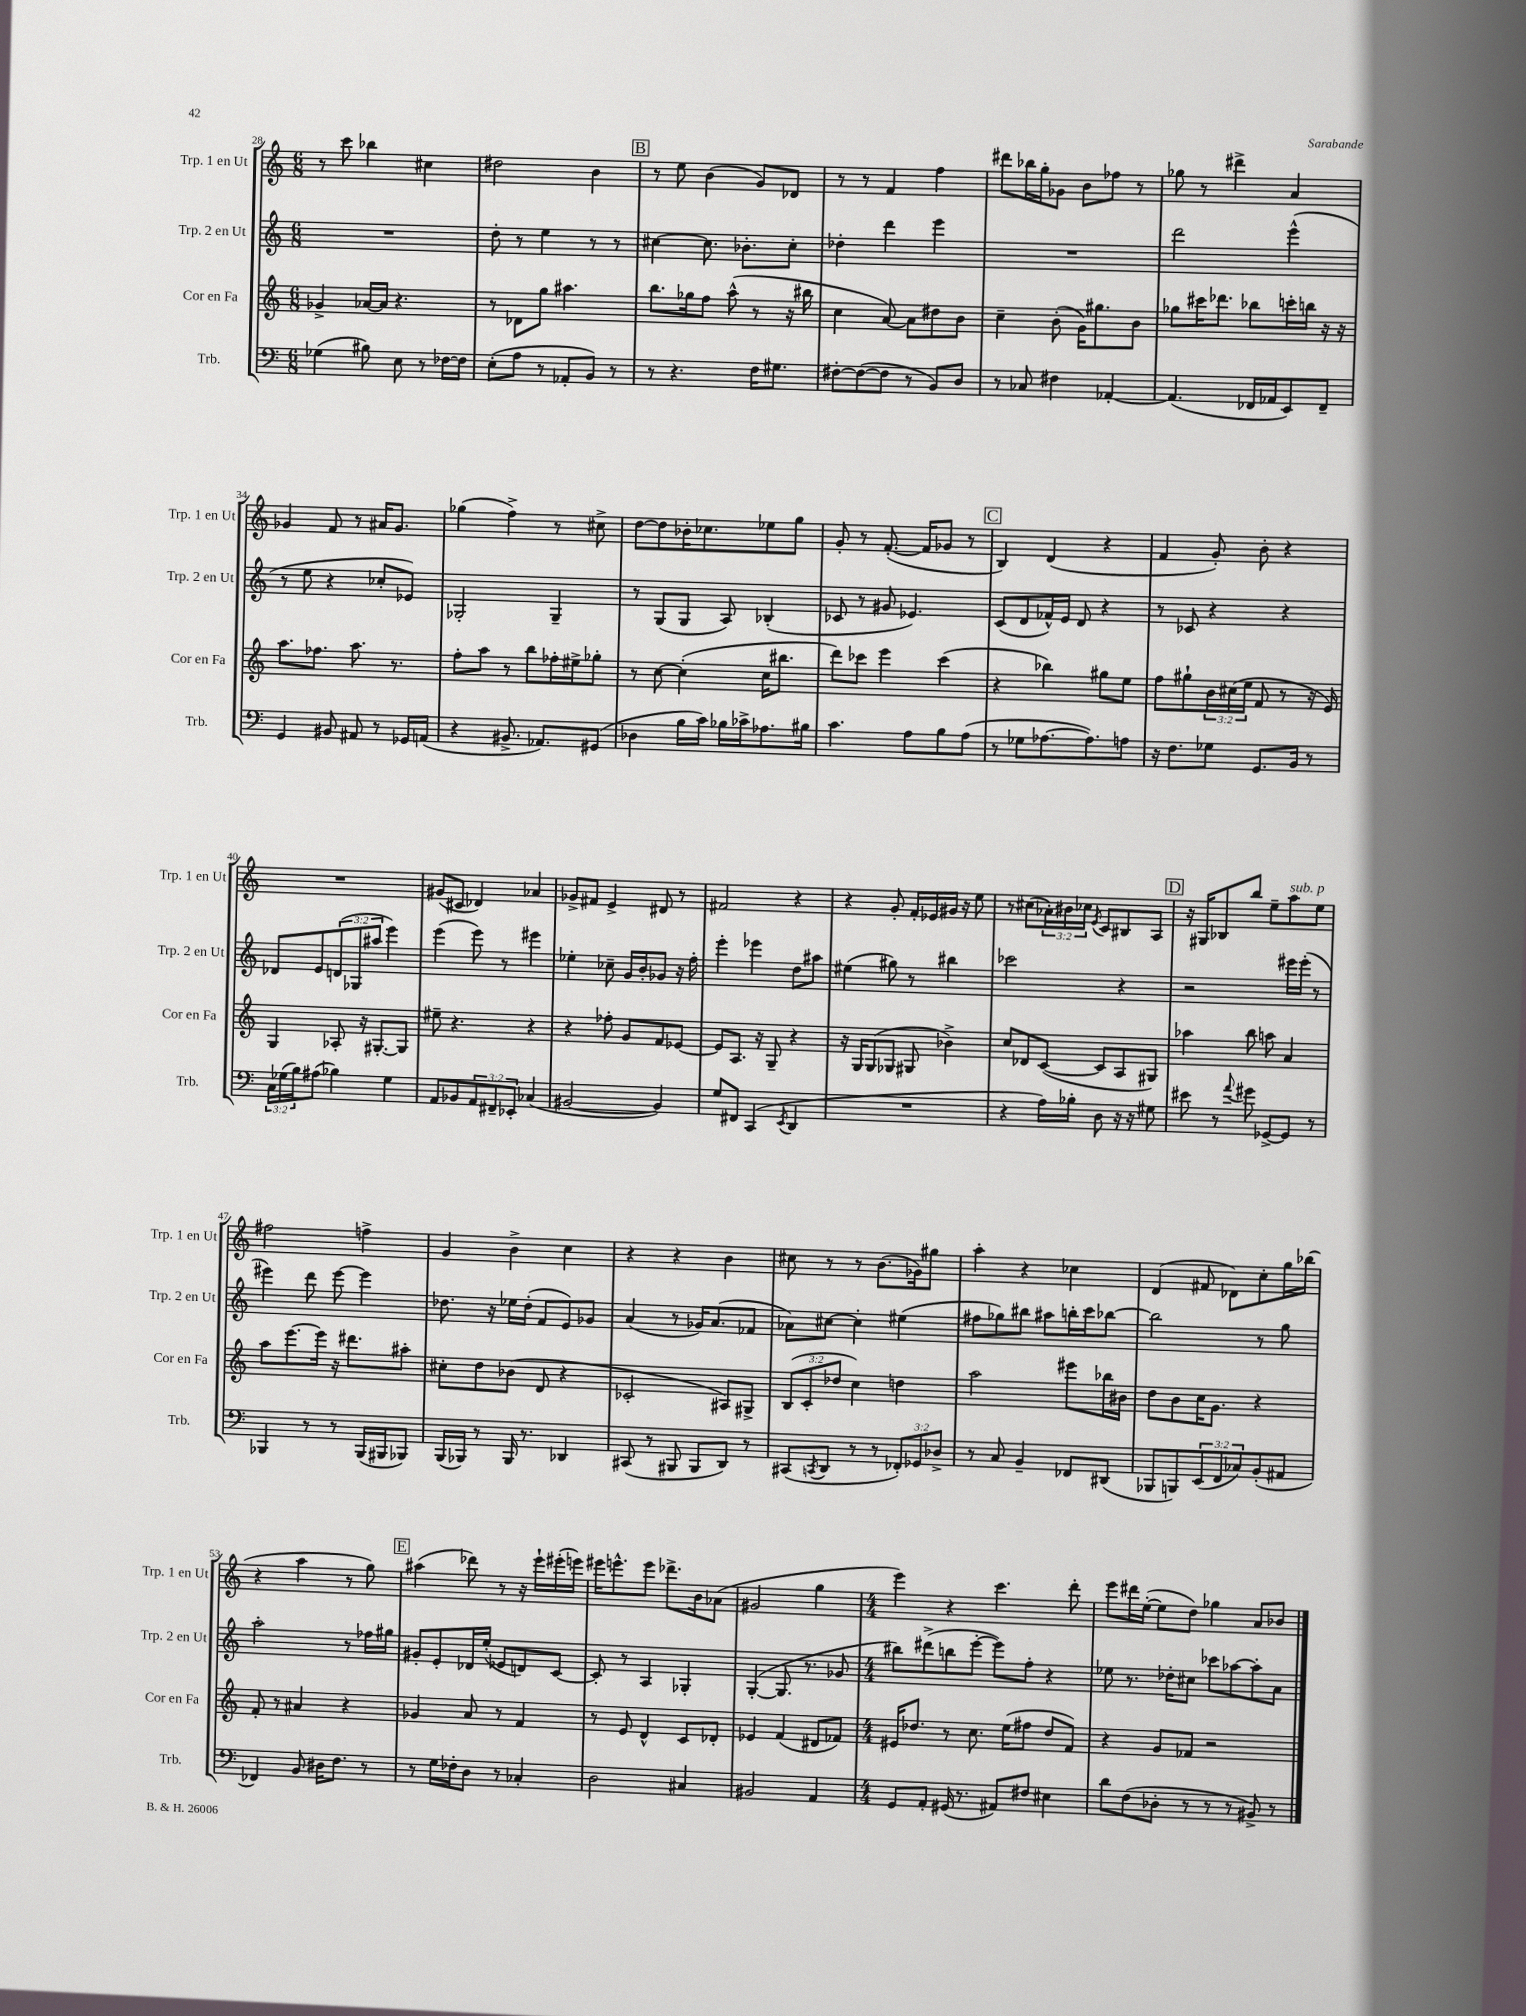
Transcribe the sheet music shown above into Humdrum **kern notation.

**kern	**kern	**kern	**kern
*part4	*part3	*part2	*part1
*staff4	*staff3	*staff2	*staff1
*I"Trb.	*I"Cor en Fa	*I"Trp. 2 en Ut	*I"Trp. 1 en Ut
*I'Trb.	*I'Cor en Fa	*I'Trp. 2 en Ut	*I'Trp. 1 en Ut
*clefF4	*clefG2	*clefG2	*clefG2
*k[]	*k[]	*k[]	*k[]
*M6/8	*M6/8	*M6/8	*M6/8
=28	=28	=28	=28
(4G-X\	4g-X^/	2.r	8r
.	.	.	8ccc\
8B#X\)	[16a-X/LL	.	4bb-X\
.	16a-/JJ]	.	.
8E\	4.r	.	.
8r	.	.	4cc#X\
[16F-X\LL	.	.	.
16F-\JJ]	.	.	.
=29	=29	=29	=29
(8E'\L	8r	8dd'\	2dd#X\
8A\J	8d-X\L	8r	.
8r	8gg\J	4ee\	.
8AA-X'/L	4.aa#X\	.	.
8BB/J)	.	8r	4b\
8r	.	8r	.
!!LO:REH:place=s1:t=B
=30	=30	=30	=30
8r	8.bb\L	[4cc#X\	8r
4.r	.	.	8ee\
.	16gg-X\k	.	.
.	8ff\J	8.cc#\]	(4b\
.	(8aa^^\	.	.
.	.	8.b-X'\L	.
16F\KL	8r	.	8g/L)
8.G#X\J	.	.	.
.	16r	8cc#'\J	8d-X/J
.	16bb#X\	.	.
=31	=31	=31	=31
[8F#X'\L	4cc\	4dd-X'\	8r
(8F#\_	.	.	8r
8F#\J]	[8a/)	4ddd\	4f/
8r	8a\L]	.	.
8BB/L)	8dd#X\	4eee\	4ff\
8D/J	8b\J	.	.
=32	=32	=32	=32
8r	4cc~\	2.r	8ddd#X\L
8C-X/	.	.	16bb-X\L
.	.	.	16gg'\J
4F#X\	(8b'\	.	8g-X\J
.	16g\KL)	.	8b\L
.	8.gg#X\	.	.
[4AA-X'/	.	.	8ff-X\J
.	8b\J	.	8r
=33	=33	=33	=33
(4.AA-/]	8gg-X\L	2ddd\	8gg-X\
.	16ccc#X\K	.	8r
.	8.ddd-X\J	.	.
.	.	.	4ddd#X^\
16FF-X/LL	8bb-X\L	.	.
16AA-X/J	.	.	.
8EE/)	16cccn'\L	(4eee^^\	4a/
.	16bbn\JJ	.	.
8FF-~/J	16r	.	.
.	16r	.	.
!!LO:LB:g=z
=34	=34	=34	=34
4GG/	8.aa\L	8r	4g-X/
.	.	8ee\	.
.	8.ff-X\J	.	.
8BB#X/	.	4r	8f/
8AA#X/	8.aa\	.	8r
8r	.	8cc-X'/L	16a#X/KL
.	8.r	.	8.g-/J
16GG-X/LL	.	8e-X/J)	.
(16AAn/JJ	.	.	.
=35	=35	=35	=35
4r	8ff'\L	2G-X'/	(4gg-X\
.	8aa\J	.	.
8.BB#X^/	8r	.	4ff^\)
.	8bb\L	.	.
8.AA-X/L)	.	.	.
.	16ff-X'\L	4G-~/	8r
.	16ee#X^\J	.	.
(8GG#X/J	8gg-X'\J	.	8cc#X^\
=36	=36	=36	=36
4D-X\	8r	8r	[8dd\L
.	[8cc\	(8G/L	8dd\]
16B\LL	(4cc'\]	8G/J	16b-X'\K
16c\JJ)	.	.	8.cc-X\
16B-X\LL	.	8A/)	.
16c-X^\J	.	.	.
8.A-X\	16cc\KL	(4B-X'/	8ee-X\
.	8.bb#X\J	.	.
.	.	.	8gg\J
16B#X\Jk	.	.	.
=37	=37	=37	=37
4.c\	8ddd\L)	8c-X/	8g'/
.	8ccc-X\J	8r	8r
.	4eee\	8g#X/	([8.f'/
8A\L	.	4.e-X/)	.
.	.	.	16f/KL]
8B\	(4ccc-\	.	8g-X/J
(8A\J	.	.	8r
!!LO:REH:place=s1:t=C
=38	=38	=38	=38
8r	4r	(8c/L	4B/)
8G-X\L	.	8d/	.
[8.A-X\	4bb-X\)	16f-X^^/L)	(4d/
.	.	16e/JJ	.
.	.	8d/	.
8.A-\])	.	.	.
.	8gg#X\L	4r	4r
8An\J	8ee\J	.	.
=39	=39	=39	=39
16r	8ff\L	8r	4f/
8.F\L	.	.	.
.	8gg#X`\	8c-X/	.
8G-X\J	24b\L	4r	8g'/)
.	(24cc#X\	.	.
.	24ee\JJ	.	.
8.GG/L	8f/	.	8b'\
.	8r	4r	4r
16BB/Jk	.	.	.
8r	16r	.	.
.	16e/)	.	.
!!LO:LB:g=z
=40	=40	=40	=40
24C\LL	4G/	8d-X/L	2.r
(24G-X\	.	.	.
24B\J)	.	.	.
(8A#X\J	.	8e/	.
4B-X\)	8A-X'/	(12dn/	.
.	.	12G-X/	.
.	16r	.	.
.	.	12aa#X/J	.
.	[8.G#X'/L	.	.
4G-\	.	4eee\)	.
.	8G#/J]	.	.
=41	=41	=41	=41
8AA/L	8ee#X~\	(4eee\	(8g#X/L
8BB-X/	4.r	.	8c#X/J
12AA/	.	8eee\)	4d-X/)
12FF#X~/	.	.	.
.	.	8r	.
12EE-X'/J	.	.	.
(4C-X/	4r	4eee#X\	4a-X/
=42	=42	=42	=42
[2BB#X/	4r	4ee-X'\	8g-X^/L
.	.	.	8f#X/J
.	8ff-X'\	8cc-X~\	4e^/
.	8g/L	16g/LL	.
.	.	16b'/J	.
4BB#/])	8f/	8g-X/J	8d#X/
.	[8e-X/J	16r	8r
.	.	16ff'\	.
=43	=43	=43	=43
8G/L	8e-/L]	4eee'\	2f#X/
8FF#X/J	8.A/J	.	.
(4CC/	.	4eee-X\	.
.	16r	.	.
.	8G~/	.	.
8qEE/	.	.	.
4DD/	4r	8dd\L	4r
.	.	8aa#X\J	.
=44	=44	=44	=44
2.r	16r	(4ee#X\	4r
.	16G/KL	.	.
.	(8G/	.	.
.	8G-X/J	8gg#X\)	8g'/
.	8G#X/	8r	16f'/LL
.	.	.	16e-X/
.	4b-X^\)	4bb#X\	16g#X/JJ
.	.	.	16r
.	.	.	8ee\
=45	=45	=45	=45
4r	8cc/L	2ccc-X\	8r
.	8d-X/	.	(8cc#X\L
16A\LL)	([8c/J	.	24a-X'\L)
.	.	.	24b#X\
16B-X'\JJ	.	.	.
.	.	.	24cc-X\JJ
.	.	.	8qe/
8D\	8c/L]	.	8c/L
16r	8A/	4r	8B#X/
16r	.	.	.
8G#X\	8G#X/J)	.	8A/J
!!LO:REH:place=s1:t=D
=46	=46	=46	=46
8e#X\	4aa-X\	2r	16r
.	.	.	16G#X/KL
8r	.	.	8B-X/
8qqa/	.	.	.
8g#X\	8bb\	.	8bb/J
[8GG-X^/L	8aan\	.	8ee~\L
!	!	!	!LO:TX:a:i:t=sub. p
8GG-/J]	4a/	16eee#X\LL	8aa\
.	.	(16eee#'\JJ	.
8r	.	8r	8ee\J
!!LO:LB:g=z
=47	=47	=47	=47
4BBB-X/	8aa\L	4eee#X\)	2ff#X\
.	[8.eee\	.	.
8r	.	8ddd\	.
.	16eee\Jk]	.	.
8r	16r	[8eee#\	.
.	8.ddd#X\L	.	.
(16BBB-/LL	.	4eee#\]	4ffn^\
16BBB#X/J	.	.	.
8BBB-X/J)	8aa#X'\J	.	.
=48	=48	=48	=48
(16BBB/LL	8cc#X'\L	8.dd-X\	4g/
16BBB-X/JJ)	.	.	.
8r	8dd\	.	.
.	.	16r	.
16BBB-/	(8b-X\J	16ee-X\LL	4b^\
8.r	.	(16dd-'\JJ	.
.	8d/	8f/L	.
4DD-X/	4r	8e/)	4cc\
.	.	8g-X/J	.
=49	=49	=49	=49
(8CC#X/	2c-X'/	(4a/	4r
8r	.	.	.
8BBB#X/	.	8r	4r
8BBB#/L	.	16g-X/KL)	.
.	.	(8.a/	.
8DD/J)	8A#X/L)	.	4b\
8r	8G#X^/J	8f-X/J	.
=50	=50	=50	=50
(8CC#X/L	(12B/L	8a-X\L)	8cc#X\
.	12c'/	.	.
8qCCn/	.	.	.
8DD/J	.	[8cc#X\J	8r
.	12dd-X/J	.	.
8r	4cc\)	4cc#'\]	8r
8r	.	.	(8.b\L
12FF-X'/L)	4ddn\	(4ee#X\	.
.	.	.	16g-X\k)
12GG-X/	.	.	.
.	.	.	8gg#X\J
12D-X^/J	.	.	.
=51	=51	=51	=51
8r	2aa\	8ff#X\L	4aa'\
8C/	.	8gg-X\)	.
4BB~/	.	8bb#X\J	4r
.	.	8aa#X\L	.
8FF-X/L	8eee#X\L	16bbn'\L	4cc-X\
.	.	16ccc\J	.
(8DD#X/J	16bb-X\L	[8bb-X\J	.
.	16b#X\JJ	.	.
=52	=52	=52	=52
8BBB-X/L	8dd\L	2bb-\]	(4d/
8BBBn/)	8b\	.	.
(12EE/	16cc\K	.	8f#X/
.	8.g\J	.	.
12FF/	.	.	.
.	.	.	8d-X\L)
12C-X/)	.	.	.
(8BB'/	4r	8r	8cc'\
8AA#X/J	.	8gg\	16gg\L
.	.	.	(16bb-X\JJ
!!LO:LB:g=z
=53	=53	=53	=53
4FF-X/)	8f'/	2aa'\	4r
.	8r	.	.
8BB/	4a#X/	.	4aa\
16D#X\KL	.	.	.
8.F\J	.	.	.
.	4r	8r	8r
8r	.	16ff-X\LL	8gg\)
.	.	16gg#X\JJ	.
!!LO:REH:place=s1:t=E
=54	=54	=54	=54
8r	4g-X/	8g#X'/L	(4aa#X\
16G\LL	.	8e'/	.
16F-X'\J	.	.	.
8D\J	8a/	16d-X/L	8ddd-X\)
.	.	(16ee'/JJ	.
8r	8r	8e-X/L	8r
4C-X'/	4f/	8dn/)	16r
.	.	.	16eee`\LL
.	.	[8c/J	(16eee#X'\
.	.	.	16eeen\JJ)
=55	=55	=55	=55
2D\	8r	8c'/]	16eee#X\KL
.	.	.	8.eeen^^\
.	8e/	8r	.
.	4d^^/	4A/	8eee\J
.	.	.	8.ddd-X^\L
4C#X/	8c/L	4G-X'/	.
.	.	.	16b\k
.	8d-X'/J	.	(8a-X\J
=56	=56	=56	=56
2BB#X/	4e-X/	([4G'/	2g#X/
.	(4f/	8.G/]	.
.	.	8.r	.
4AA/	8d#X/L	.	4gg\
.	8f-X/J)	8g-X/	.
=57	=57	=57	=57
*M4/4	*M4/4	*M4/4	*M4/4
8GG/L	16e#X/KL	8bb#X\L)	4eee\)
.	8.dd-X/J	.	.
8AA'/J	.	(8ddd#X^\	.
(16GG#X/	8r	8bbn\	4r
8.r	.	.	.
.	8.cc\	[8eee'\J	.
8AA#X/L)	.	8eee\L])	4.ccc\
.	(16ee\KL	.	.
8F#X/J	8ff#X\J	8ff'\J	.
4E#X\	8dd-/L	4r	.
.	8f/J)	.	8ddd'\
=58	=58	=58	=58
8d\L	4r	8ee-X\	8eee\L
(8F\	.	8.r	16ddd#X\L
.	.	.	([16ee'\JJ
8D-X'\J	8g/L	.	8ee\L]
.	.	16dd-X'\KL	.
8r	8f-X/J	8cc#X\J	8dd\J)
8r	2r	8ccc-X\L	4gg-X\
8r	.	[8aa-X\	.
8BB#X^/)	.	8aa-'\]	8a/L
8r	.	8a\J	8b-X/J
==	==	==	==
*-	*-	*-	*-
